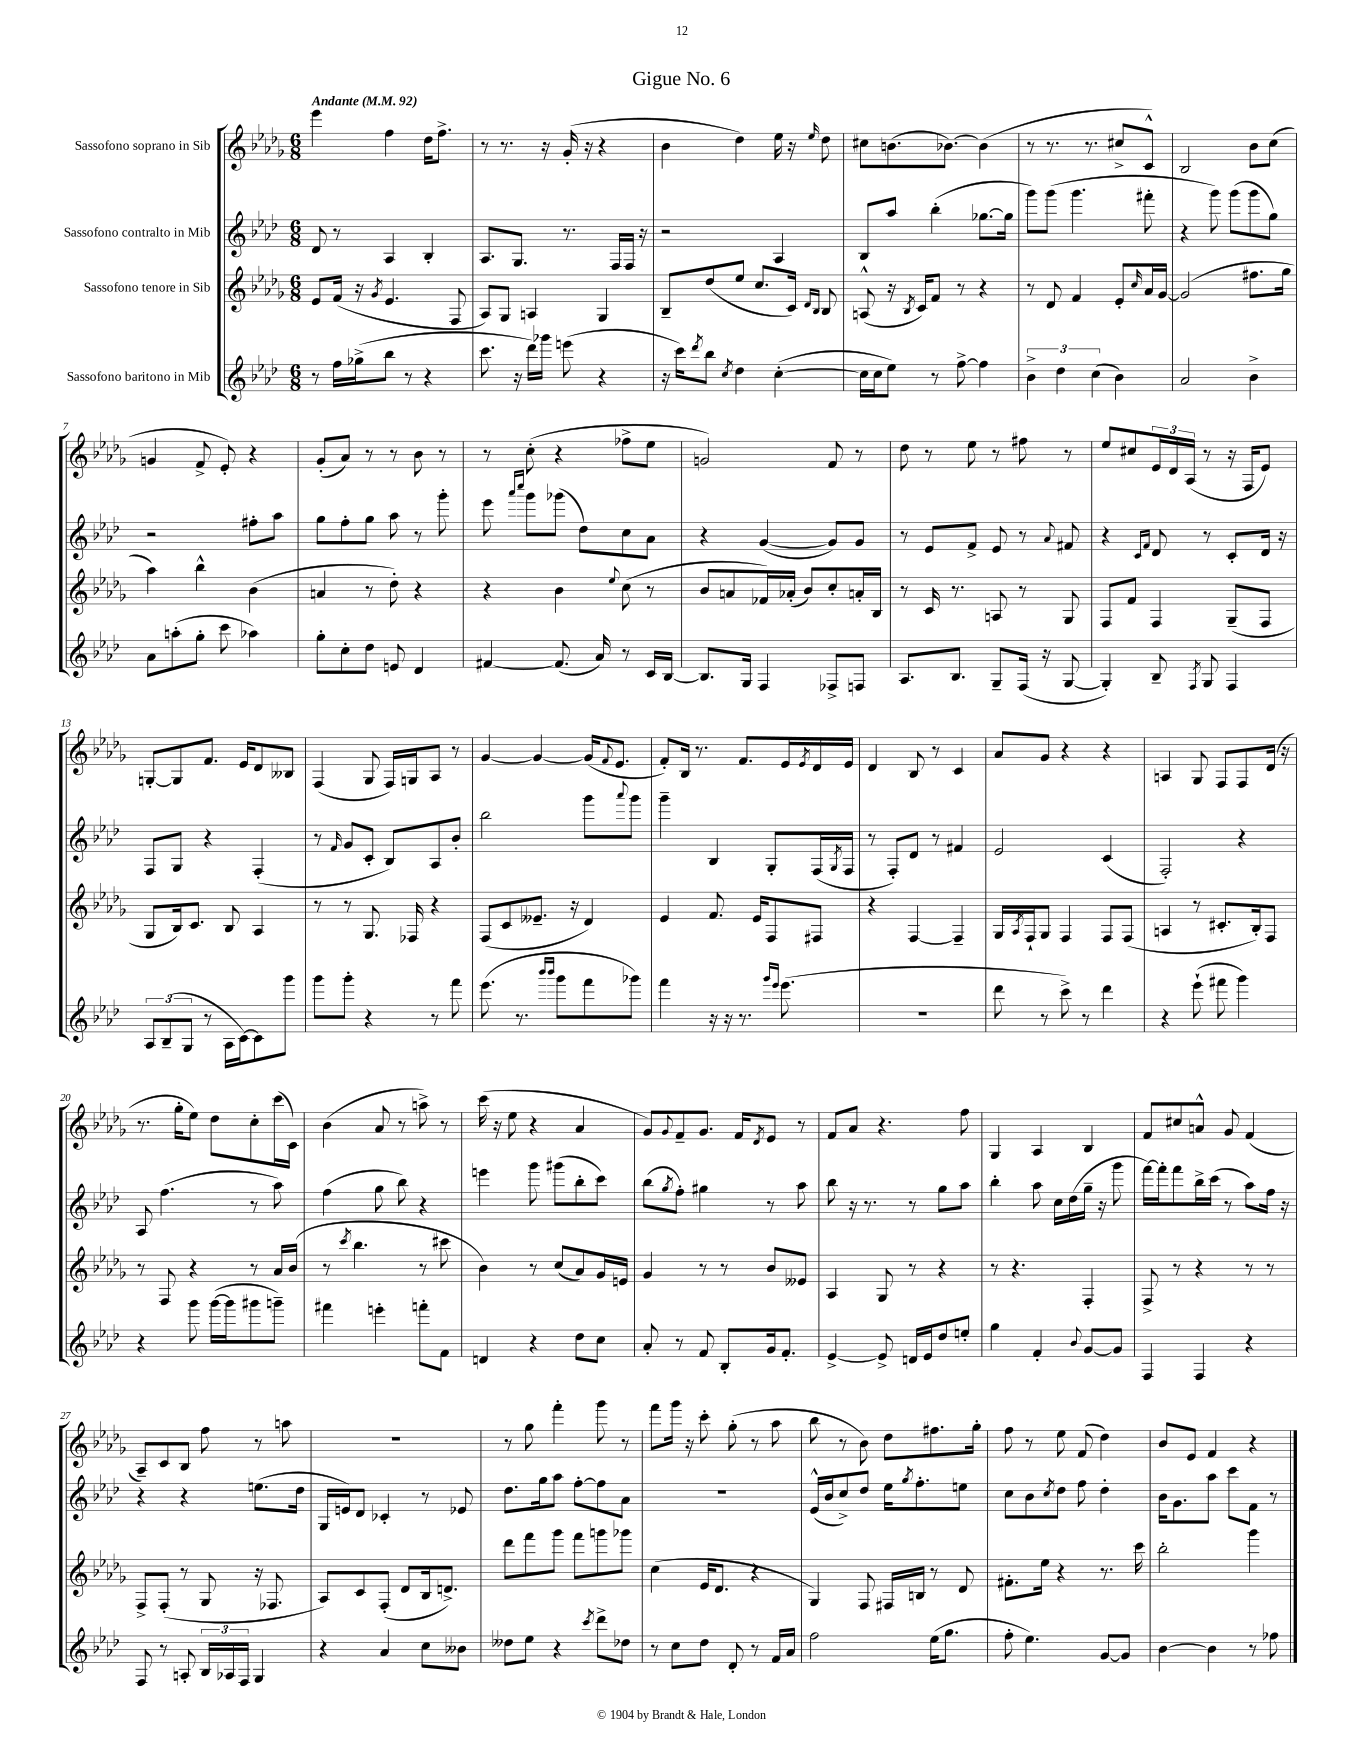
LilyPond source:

\header { title = "Gigue No. 6" }
<<
\new StaffGroup <<
\new Staff = "s0" \with { instrumentName = "Sassofono soprano in Sib" } {
    \clef treble \key des \major \numericTimeSignature \time 6/8 \tempo "Andante" 4 = 92
    ees'''4 f''4 des''16 f''8.-> |
    r8 r8. r16 ges'16-.( r16 r4 |
    bes'4 des''4) ees''16 r16 \grace { ees''16 } des''8 |
    cis''8 b'8.( bes'8.~) bes'4( |
    r8 r8. r8. cis''8-> c'8-^) |
    bes2 bes'8 c''8( |
    g'4 f'8-> ees'8-.) r4 |
    ges'8-.( aes'8) r8 r8 bes'8 r8 |
    r8 c''8-.( r4 fes''8-> ees''8 |
    g'2) f'8 r8 |
    des''8 r8 ees''8 r8 fis''8 r8 |
    ees''8 cis''8 \tuplet 3/2 { ees'16 des'16 aes16( } r8 r16 f16 ees'8) |
    g8~-. g8 f'8. ees'16 des'8 beses8 |
    f4( ges8 f16) g16 aes8 r8 |
    ges'4~ ges'4~ ges'16( \appoggiatura { f'8 } ees'8. |
    f'8-.) bes16 r8. f'8. ees'16 \acciaccatura { ees'8 } des'16 ees'16 |
    des'4 bes8 r8 c'4 |
    aes'8 ges'8 r4 r4 |
    a4 ges8 f8 f8 des'16( r16 |
    r8. ges''16-. ees''8) des''8 c''8-. c'''16( c'16) |
    bes'4( aes'8 r8 a''8->) r8 |
    c'''16( r16 ees''8 r4 aes'4 |
    ges'8) \appoggiatura { ges'8 } f'8-- ges'8. f'16 \acciaccatura { des'8 } ees'8 r8 |
    f'8 aes'8 r4. f''8 |
    ges4 aes4 bes4 |
    f'8 cis''8 a'8-^ ges'8 f'4( |
    aes8--) c'8 bes8 f''8 r8 a''8 |
    R2. |
    r8 ges''8 f'''4-. ges'''8 r8 |
    f'''8 ges'''16 r16 c'''8-. ges''8-.( r8 aes''8 |
    bes''8 r8 bes'8) des''8 fis''8. ges''16-. |
    f''8 r8 ees''8 f'8( des''4) |
    bes'8 ees'8 f'4 r4 \bar "|." |
}
\new Staff = "s1" \with { instrumentName = "Sassofono contralto in Mib" } {
    \clef treble \key aes \major \numericTimeSignature \time 6/8
    des'8 r8 aes4 bes4-. |
    aes8. g8. r8. f16 f16 r16 |
    r2 aes4 |
    bes8 aes''8 bes''4-.( ges''8.~ ges''16 |
    g'''8) g'''8( g'''4. fis'''8-. |
    r4 g'''8) g'''8( g'''8 g''8) |
    r2 fis''8-. aes''8 |
    g''8 f''8-. g''8 aes''8 r8 g'''8-. |
    ees'''8 \grace { aes'''16 c''''16 } g'''8 ges'''8( des''8) c''8 aes'8 |
    r4 g'4~( g'8) g'8 |
    r8 ees'8 f'8-> ees'8 r8 \appoggiatura { aes'8 } fis'8 |
    r4 \grace { c'16 f'16 } des'8 r8 c'8-. des'16 r16 |
    f8 g8 r4 f4-.( |
    r8 \grace { f'16 } g'8 c'8-. bes8) aes8 bes'8-. |
    bes''2 g'''8 \appoggiatura { aes'''8 } g'''8 |
    g'''4-- bes4 g8-. f16( \acciaccatura { g8 } f16 |
    r8 f8-.) des'8 r8 fis'4 |
    ees'2 c'4( |
    f2-.) r4 |
    aes8 f''4.( r8 aes''8) |
    f''4( g''8 bes''8) r4 |
    e'''4 g'''8 gis'''8( bes''8-. c'''8) |
    bes''8( \acciaccatura { g''8 } f''8-.) gis''4 r8 aes''8 |
    bes''8 r16 r8. r8 g''8 aes''8 |
    bes''4-. aes''8 c''16 des''16( g''16-- r16 g'''8 |
    f'''16~) f'''16-. f'''8 bes''16-> c'''16( r8 aes''8) f''16 r16 |
    r4 r4 e''8.( des''16 |
    g16 e'16) des'8 ces'4-. r8 ees'8 |
    des''8. g''16 aes''8 f''8~-. f''8 aes'8 |
    R2. |
    ees'16-^( bes'16 c''8->) des''8 ees''16 \acciaccatura { g''8 } f''8.-. e''8 |
    c''8 bes'8 \acciaccatura { c''8 } des''8 f''8 des''4-. |
    bes'16 g'8. aes''8 c'''8 f'8 r8 \bar "|." |
}
\new Staff = "s2" \with { instrumentName = "Sassofono tenore in Sib" } {
    \clef treble \key des \major \numericTimeSignature \time 6/8
    ees'8 f'16( r16 \acciaccatura { ges'8 } ees'4. f8 |
    aes8) ges8 a4 ges4 |
    bes8-- des''8( ees''8 c''8. c'16) \grace { des'16 bes16 } bes8 |
    a8-^( r16 \acciaccatura { bes8 } c'16) f'8 r8 r4 |
    r8 des'8 f'4 ees'8-. \grace { c''16 } aes'16 ges'16~ |
    ges'2( fis''8. ges''16 |
    aes''4) bes''4-^ bes'4( |
    a'4 r8 des''8-.) r4 |
    r4 bes'4 \appoggiatura { ees''8 } c''8( r8 |
    bes'8 a'8 fes'16) aes'16-.( bes'8) c''8-. a'16-. bes16 |
    r8 c'16 r8. a8 r8 ges8 |
    f8 f'8 f4 ges8--( f8 |
    ges8 bes16) c'8. bes8 aes4 |
    r8 r8 ges8. fes16 r4 |
    f8( c'8 eeses'8.-- r16 des'4) |
    ees'4 f'8. ees'16 f8 fis8 |
    r4 f4~ f4-- |
    ges16 \acciaccatura { aes8 } f16-! ges8 f4 f8 f8( |
    a4 r8 cis'8.-. bes16-.) f8 |
    r8 f8 r4 r8 aes'16 bes'16( |
    r8 \acciaccatura { c'''8 } bes''4. r8 cis'''8 |
    bes'4) r8 c''8( aes'8) ges'16 e'16 |
    ges'4 r8 r8 bes'8 eeses'8 |
    aes4 ges8 r8 r4 |
    r8 r4. f4-. |
    f8-> r8 r4 r8 r8 |
    f8-> f8-.( r8 ges8 r16 fes8. |
    aes8) c'8 f8-.( des'8 bes16 d'8.->) |
    des'''8 f'''8 ges'''8 f'''8 g'''8 ges'''8 |
    c''4( ees'16 des'8. r4 |
    ges4) f8 fis16 b16 r8 des'8 |
    fis'8.-. ees''16 r4 r8. c'''16 |
    bes''2-. ges'''4 \bar "|." |
}
\new Staff = "s3" \with { instrumentName = "Sassofono baritono in Mib" } {
    \clef treble \key aes \major \numericTimeSignature \time 6/8
    r8 f''16 ges''16->( bes''8 r8 r4 |
    c'''8. r16 des'''16) ges'''16 e'''8( r4 |
    r16 c'''16) \acciaccatura { des'''8 } bes''8 \acciaccatura { c''8 } des''4 c''4~-.( |
    c''16 c''16 ees''8) r8 f''8~-> f''4 |
    \tuplet 3/2 { bes'4-> des''4 c''4( } bes'4) |
    aes'2 bes'4-> |
    aes'8 a''8-.( g''8-. c'''8 aes''4) |
    g''8-. c''8-. des''8 e'8 des'4 |
    fis'4~ fis'8.( aes'16) r8 c'16 bes16~ |
    bes8. g16 f4 fes8-> f8 |
    aes8. bes8. g8-- f16( r16 g8~ |
    g4-.) bes8-- \acciaccatura { f8 } g8 f4 |
    \tuplet 3/2 { aes8 bes8--( g8 } r8 aes16 c'16~) c'8 g'''8 |
    g'''8 g'''8-. r4 r8 f'''8 |
    ees'''8.( r8. \grace { bes'''16 bes'''16 } g'''8 f'''8 ges'''8) |
    f'''4 r16 r16 r8. \grace { g'''16 ees'''16 } ees'''8.( |
    R2. |
    des'''8 r8 c'''8->) r8 des'''4 |
    r4 ees'''8-!( fis'''8 g'''4) |
    r4 g'''8 g'''16~( g'''16 gis'''8 g'''8--) |
    fis'''4 e'''4-. f'''8-. f'8 |
    d'4 r4 des''8 c''8 |
    aes'8-. r8 f'8 bes8-. g'16 f'8.-. |
    ees'4~-> ees'8-> d'16 ees'16 des''8 e''8-. |
    g''4 f'4-. \appoggiatura { bes'8 } g'8~ g'8 |
    f4 f4 r4 |
    f8 r8 a8-. \tuplet 3/2 { bes16 aes16 f16 } g4 |
    r4 aes'4 c''8 beses'8 |
    deses''8 ees''8 r4 \acciaccatura { c'''8 } des'''8-> des''8 |
    r8 c''8 des''8 des'8-. r8 f'16 aes'16 |
    f''2 ees''16( g''8. |
    f''8-. ees''4.) g'8~ g'8 |
    bes'4~ bes'4 r8 fes''8 \bar "|." |
}
>>
>>
